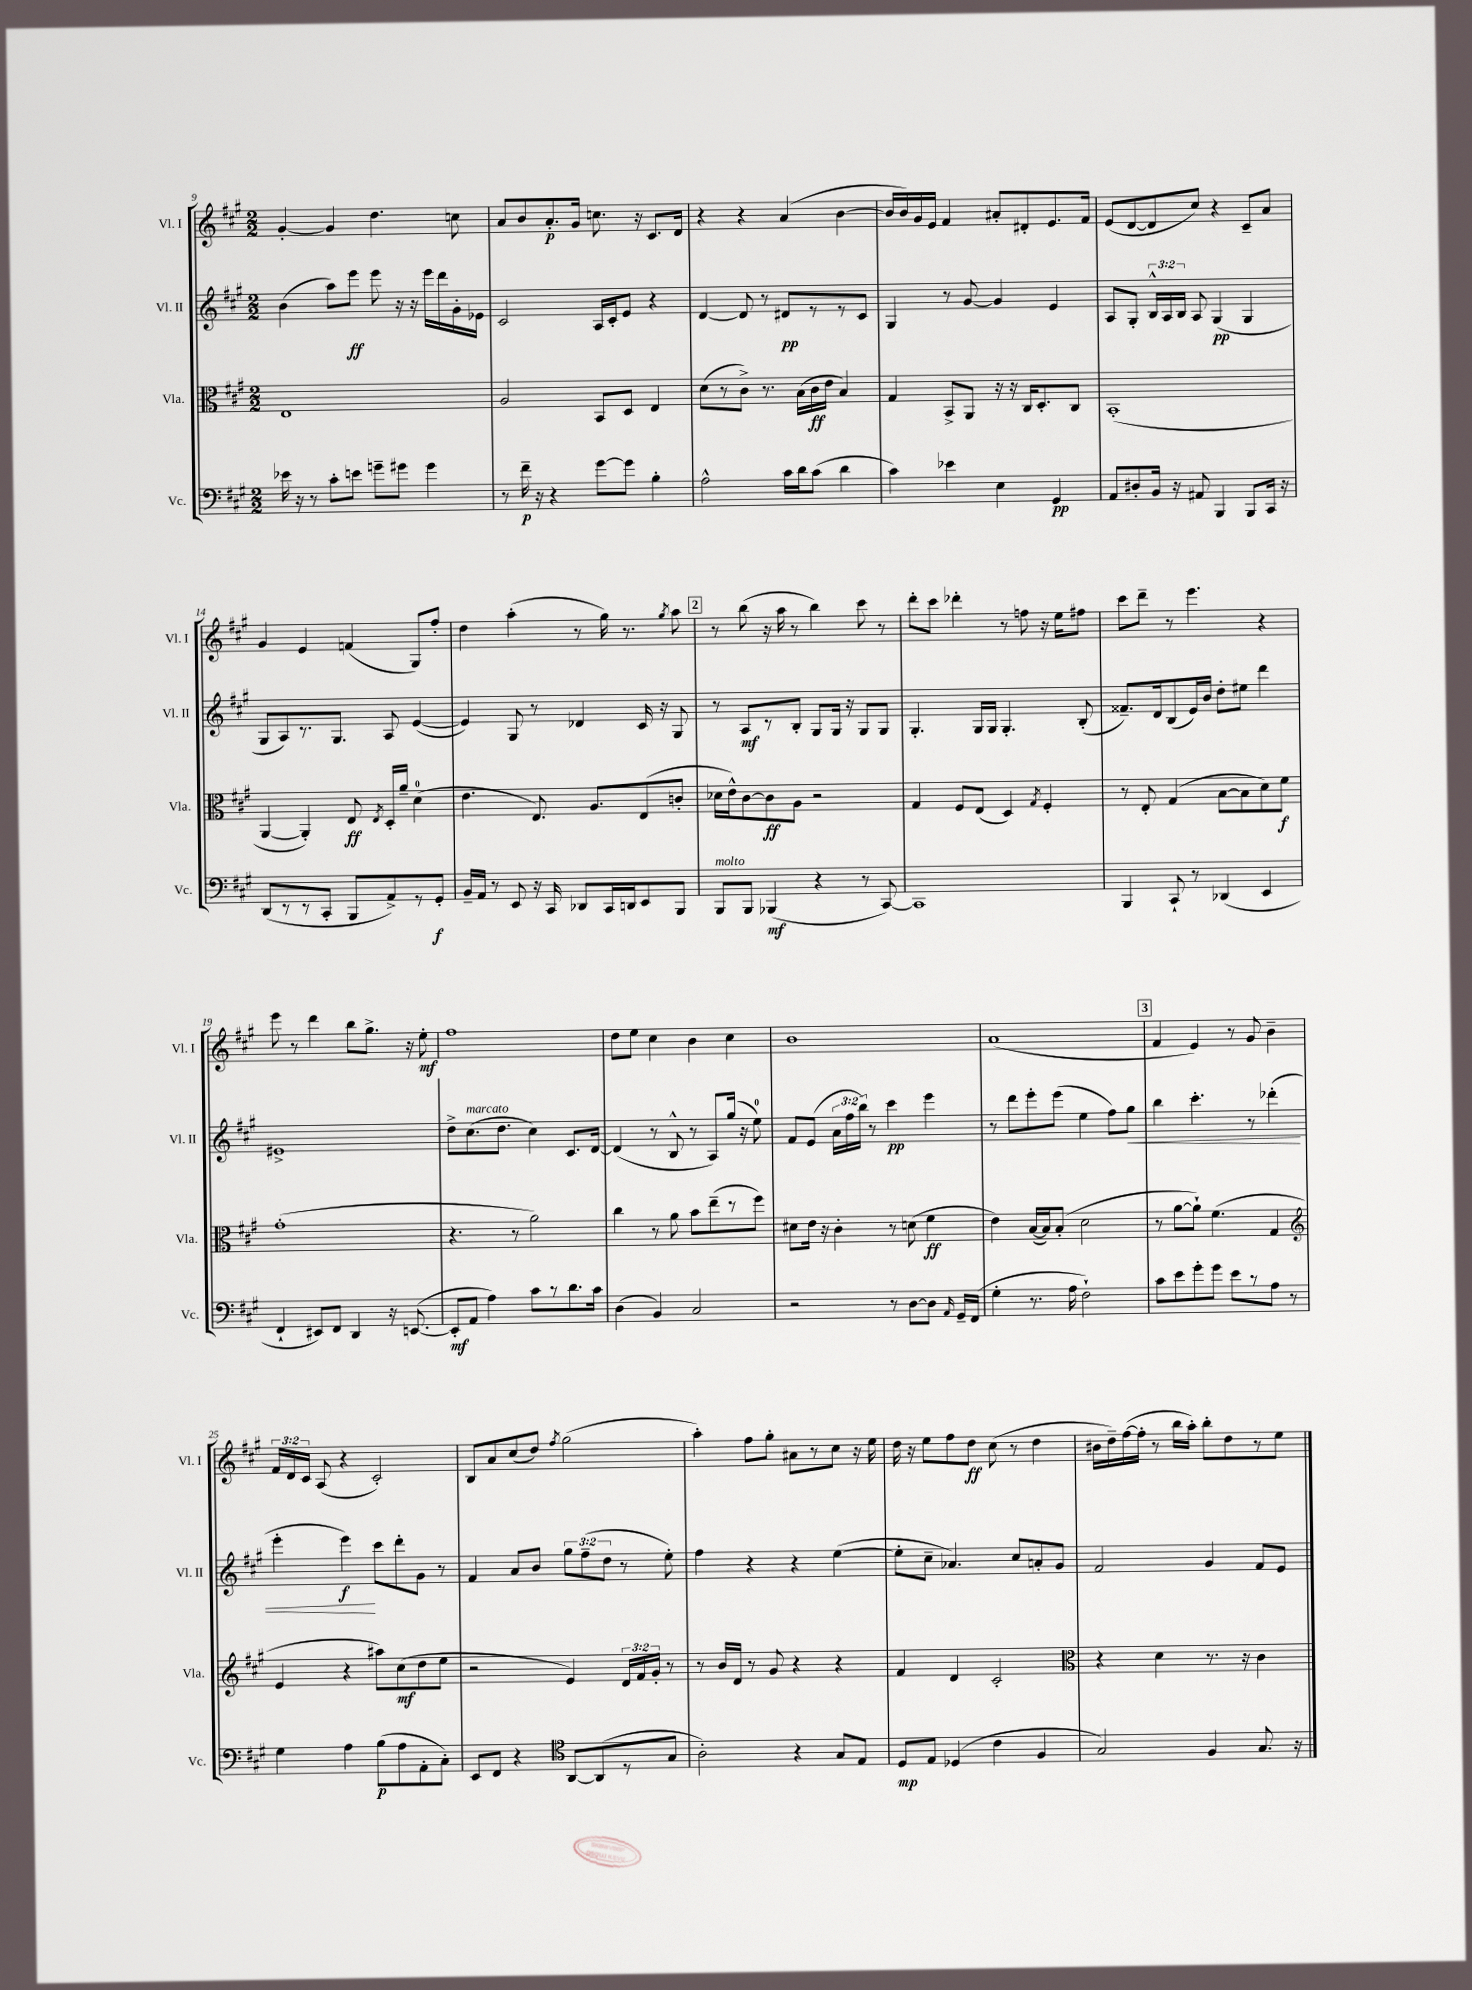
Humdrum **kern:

**kern	**dynam	**kern	**dynam	**kern	**dynam	**kern	**dynam
*part4	*part4	*part3	*part3	*part2	*part2	*part1	*part1
*staff4	*staff4	*staff3	*staff3	*staff2	*staff2	*staff1	*staff1
*I"Vc.	*	*I"Vla.	*	*I"Vl. II	*	*I"Vl. I	*
*I'Vc.	*	*I'Vla.	*	*I'Vl. II	*	*I'Vl. I	*
*clefF4	*	*clefC3	*	*clefG2	*	*clefG2	*
*k[f#c#g#]	*	*k[f#c#g#]	*	*k[f#c#g#]	*	*k[f#c#g#]	*
*M2/2	*	*M2/2	*	*M2/2	*	*M2/2	*
=9	=9	=9	=9	=9	=9	=9	=9
16e-X\	.	1E	.	(4b\	.	[4g#'/	.
16r	.	.	.	.	.	.	.
8r	.	.	.	.	.	.	.
8c#'\L	.	.	.	8aa\L)	.	4g#/]	.
8en\J	.	.	.	8eee\J	ff	.	.
8gn~\L	.	.	.	8eee\	.	4.dd\	.
8g#X\J	.	.	.	16r	.	.	.
.	.	.	.	16r	.	.	.
4g#\	.	.	.	16eee\LL	.	.	.
.	.	.	.	16ddd\	.	.	.
.	.	.	.	16g#'\	.	8ccn\	.
.	.	.	.	16e-X\JJ	.	.	.
=10	=10	=10	=10	=10	=10	=10	=10
8r	.	2A/	.	2c#/	.	8a/L	.
16f#~\	p	.	.	.	.	8b/	.
16r	.	.	.	.	.	.	.
4r	.	.	.	.	.	8.a'/	p
.	.	.	.	.	.	16g#/Jk	.
[8g#\L	.	8BB/L	.	16A/LL	.	8.ccn\	.
.	.	.	.	16c#'/J	.	.	.
8g#\J]	.	8D/J	.	8e/J	.	.	.
.	.	.	.	.	.	16r	.
4B'\	.	4E/	.	4r	.	8.c#/L	.
.	.	.	.	.	.	16d/Jk	.
=11	=11	=11	=11	=11	=11	=11	=11
2A^^\	.	(8d\L	.	[4d/	.	4r	.
.	.	8r	.	.	.	.	.
.	.	8c#^\J)	.	8d/]	.	4r	.
.	.	8.r	.	8r	.	.	.
16c#\LL	.	.	.	8d#X/L	pp	(4a/	.
16d\J	.	(16B\LL	.	.	.	.	.
(8c#\J	.	16c#\	ff	8r	.	.	.
.	.	16e\JJ	.	.	.	.	.
4d\	.	4B/)	.	8r	.	[4b\	.
.	.	.	.	8c#/J	.	.	.
=12	=12	=12	=12	=12	=12	=12	=12
4c#\)	.	4G#/	.	4G#/	.	16b/LL]	.
.	.	.	.	.	.	16b/)	.
.	.	.	.	.	.	16g#/	.
.	.	.	.	.	.	16e/JJ	.
4e-X\	.	8BB^/L	.	8r	.	4f#/	.
.	.	8AA/J	.	[8g#/	.	.	.
4E\	.	16r	.	4g#/]	.	8a#X'/L	.
.	.	16r	.	.	.	.	.
.	.	16C#/KL	.	.	.	8d#X'/	.
.	.	8.D'/	.	.	.	.	.
4GG#/	pp	.	.	4e/	.	8.e/	.
.	.	8C#/J	.	.	.	.	.
.	.	.	.	.	.	16f#/Jk	.
=13	=13	=13	=13	=13	=13	=13	=13
8AA/L	.	(1BB'	.	8A/L	.	(8e/L	.
8D#X'/	.	.	.	8G#'/J	.	[8d/	.
16BB/Jk	.	.	.	24B^^/LL	.	8d/]	.
.	.	.	.	24A/	.	.	.
16r	.	.	.	.	.	.	.
.	.	.	.	24B/JJ	.	.	.
8AA#X/	.	.	.	8A/	.	8cc#/J)	.
4BBB/	.	.	.	(4G#/	pp	4r	.
8BBB/L	.	.	.	4G#/	.	8c#~/L	.
16CC#/Jk	.	.	.	.	.	8a/J	.
16r	.	.	.	.	.	.	.
!!LO:LB:g=z
=14	=14	=14	=14	=14	=14	=14	=14
(8DD/L	.	[4AA/	.	8G#/L	.	4g#/	.
8r	.	.	.	8A/)	.	.	.
8r	.	4AA'/])	.	8.r	.	4e/	.
8CC#'/J	.	.	.	.	.	.	.
.	.	.	.	8.G#/J	.	.	.
8BBB/L	.	8E/	ff	.	.	(4fn/	.
.	.	8qE/	.	.	.	.	.
8AA^/)	.	16D'/LL	.	8A/	.	.	.
.	.	16a~/JJ	.	.	.	.	.
8r	.	(4d\	.	([4e/	.	8G#/L)	.
8GG#'/J	f	.	.	.	.	8ff#'/J	.
=15	=15	=15	=15	=15	=15	=15	=15
16BB~/LL	.	4.e\	.	4e/])	.	4dd\	.
16AA/JJ	.	.	.	.	.	.	.
8r	.	.	.	.	.	.	.
8EE/	.	.	.	8G#/	.	(4aa'\	.
16r	.	8.E/)	.	8r	.	.	.
16CC#/	.	.	.	.	.	.	.
8DD-X/L	.	.	.	4d-X/	.	8r	.
.	.	8.A/L	.	.	.	.	.
16CC#/L	.	.	.	.	.	16gg#\)	.
16DDn/J	.	.	.	.	.	8.r	.
8EE/	.	(8E/	.	16c#/	.	.	.
.	.	.	.	16r	.	.	.
.	.	.	.	.	.	8qgg#/	.
8BBB/J	.	8cn'/J	.	8G#/	.	8aa\	.
!!LO:REH:place=s1:t=2
=16	=16	=16	=16	=16	=16	=16	=16
!LO:TX:a:i:t=molto	!	!	!	!	!	!	!
8BBB/L	.	16d-X\LL	.	8r	.	8r	.
.	.	16e^^\J)	.	.	.	.	.
8BBB/J	.	[8c#\	.	8A/L	mf	(8bb\	.
(4BBB-X/	mf	8c#\]	ff	8r	.	16r	.
.	.	.	.	.	.	16aa\	.
.	.	8A\J	.	8B'/J	.	8r	.
4r	.	2r	.	8G#/L	.	4bb\)	.
.	.	.	.	16G#/Jk	.	.	.
.	.	.	.	16r	.	.	.
8r	.	.	.	8G#/L	.	8ccc#\	.
[8CC#/)	.	.	.	8G#/J	.	8r	.
=17	=17	=17	=17	=17	=17	=17	=17
1CC#]	.	4G#/	.	4.G#'/	.	8ddd'\L	.
.	.	.	.	.	.	8ccc#\J	.
.	.	8F#/L	.	.	.	4ddd-X'\	.
.	.	(8E/J	.	16G#/LL	.	.	.
.	.	.	.	16G#/JJ	.	.	.
.	.	4D/)	.	4.G#'/	.	8r	.
.	.	.	.	.	.	8ffn\	.
.	.	8qG#/	.	.	.	.	.
.	.	4F#'/	.	.	.	16r	.
.	.	.	.	.	.	16ee\KL	.
.	.	.	.	(8B'/	.	8ff#X\J	.
=18	=18	=18	=18	=18	=18	=18	=18
4BBB/	.	8r	.	8.f##X~/L)	.	8ccc#\L	.
.	.	8E'/	.	.	.	8ddd~\J	.
.	.	.	.	16d/k	.	.	.
8CC#`/	.	(4G#/	.	(8B/	.	8r	.
8r	.	.	.	16e/L)	.	4.eee\	.
.	.	.	.	16b/JJ	.	.	.
(4DD-X/	.	[8B\L	.	8dd'\L	.	.	.
.	.	8B\]	.	8ee#X\J	.	.	.
4EE/	.	8d\)	.	4ddd\	.	4r	.
.	.	8f#\J	f	.	.	.	.
!!LO:LB:g=z
=19	=19	=19	=19	=19	=19	=19	=19
4FF#`/	.	(1g#'	.	1e#X^	.	8eee\	.
.	.	.	.	.	.	8r	.
8EE#X/L)	.	.	.	.	.	4ddd\	.
8FF#/J	.	.	.	.	.	.	.
4DD/	.	.	.	.	.	8bb\L	.
.	.	.	.	.	.	8.gg#^\J	.
16r	.	.	.	.	.	.	.
([8.EEn/	.	.	.	.	.	16r	.
.	.	.	.	.	.	8ee'\	mf
=20	=20	=20	=20	=20	=20	=20	=20
8EE'/L]	mf	4.r	.	8dd^\L	.	1ff#	.
!	!	!	!	!LO:TX:a:i:t=marcato	!	!	!
8AA/J	.	.	.	(8.cc#\	.	.	.
4A\)	.	.	.	.	.	.	.
.	.	.	.	8.dd\J	.	.	.
.	.	8r	.	.	.	.	.
8c#\L	.	2a\)	.	4cc#\)	.	.	.
8r	.	.	.	.	.	.	.
8.d\	.	.	.	8.c#/L	.	.	.
16c#\Jk	.	.	.	[16d/Jk	.	.	.
=21	=21	=21	=21	=21	=21	=21	=21
(4D\	.	4cc#\	.	(4d/]	.	8dd\L	.
.	.	.	.	.	.	8ee\J	.
4BB/)	.	8r	.	8r	.	4cc#\	.
.	.	8a\	.	8B^^/	.	.	.
2C#/	.	8b\L	.	8r	.	4b\	.
.	.	(8ee~\	.	8A/L)	.	.	.
.	.	8r	.	(16gg#/Jk	.	4cc#\	.
.	.	.	.	16r	.	.	.
.	.	8ff#\J)	.	8ee\)	.	.	.
=22	=22	=22	=22	=22	=22	=22	=22
2r	.	8d#X\L	.	8f#/L	.	1b	.
.	.	16e\Jk	.	(8e/J	.	.	.
.	.	16r	.	.	.	.	.
.	.	4c#'\	.	24a\LL	.	.	.
.	.	.	.	24ff#\	.	.	.
.	.	.	.	24bb\JJ)	.	.	.
.	.	.	.	8r	.	.	.
8r	.	8r	.	4ccc#\	pp	.	.
[8D\L	.	(8dn\	.	.	.	.	.
8D\J]	.	4f#\	ff	4eee\	.	.	.
16qqAA/	.	.	.	.	.	.	.
16GG#~/LL	.	.	.	.	.	.	.
(16FF#/JJ	.	.	.	.	.	.	.
=23	=23	=23	=23	=23	=23	=23	=23
4G#'\	.	4e\)	.	8r	.	(1a	.
.	.	.	.	8ddd\L	.	.	.
8.r	.	([16B/LL	.	8eee'\	.	.	.
.	.	16B/J])	.	.	.	.	.
.	.	(8B'/J	.	(8eee\J	.	.	.
16A\	.	.	.	.	.	.	.
2F#`\)	.	2d\	.	4ee\	.	.	.
.	.	.	.	8ff#\L)	.	.	.
!	!	!	!	!	!LO:HP:b	!	!
.	.	.	.	8gg#\J	<	.	.
!!LO:REH:place=s1:t=3
=24	=24	=24	=24	=24	=24	=24	=24
8c#\L	.	8r	.	4bb\	.	4f#/	.
8e\	.	[8a\L	.	.	.	.	.
8g#'\	.	8a`\J])	.	4.ccc#'\	.	4e/)	.
8g#\J	.	(4.f#\	.	.	.	.	.
8e\L	.	.	.	.	.	8r	.
8r	.	.	.	8r	.	8g#/	.
8A\J	.	4G#/	.	(4ddd-X'\	.	4b~\	.
8r	.	.	.	.	.	.	.
!!LO:LB:g=z
=25	=25	=25	=25	=25	=25	=25	=25
*	*	*clefG2	*	*	*	*	*
4G#\	.	4e/	.	4eee'\	.	24f#/LL	.
.	.	.	.	.	.	24d/	.
.	.	.	.	.	.	24c#/JJ	.
.	.	.	.	.	.	(8A/	.
4A\	.	4r	.	4eee\)	f	4r	.
(8B\L	p	8aa#X\L)	.	8ccc#\L	[	2c#'/)	.
8A\	.	(8cc#\	mf	8ddd'\	.	.	.
8AA'\	.	8dd\	.	8g#\J	.	.	.
8C#'\J)	.	8ee\J	.	8r	.	.	.
=26	=26	=26	=26	=26	=26	=26	=26
8EE/L	.	2r	.	4f#/	.	8B/L	.
8FF#/J	.	.	.	.	.	8a/	.
4r	.	.	.	8a/L	.	(8cc#/	.
.	.	.	.	8b/J	.	8dd/J)	.
*clefC4	*	*	*	*	*	*	*
.	.	.	.	.	.	8qff#/	.
[8AA/L	.	4e/)	.	12gg#\L	.	(2gg#\	.
.	.	.	.	(12ff#~\	.	.	.
(8AA/]	.	.	.	.	.	.	.
.	.	.	.	12dd\J	.	.	.
8r	.	24d/LL	.	8r	.	.	.
.	.	24f#/	.	.	.	.	.
.	.	24g#'/JJ	.	.	.	.	.
8G#/J	.	8r	.	8ee'\)	.	.	.
=27	=27	=27	=27	=27	=27	=27	=27
2A'\)	.	8r	.	4ff#\	.	4aa'\)	.
.	.	16b/LL	.	.	.	.	.
.	.	16d/JJ	.	.	.	.	.
.	.	8r	.	4r	.	8ff#\L	.
.	.	8g#/	.	.	.	8gg#'\J	.
4r	.	4r	.	4r	.	8a#X\L	.
.	.	.	.	.	.	8r	.
8G#/L	.	4r	.	([4ee\	.	8cc#\J	.
8E/J	.	.	.	.	.	16r	.
.	.	.	.	.	.	16ee\	.
=28	=28	=28	=28	=28	=28	=28	=28
8D/L	mp	4f#/	.	8ee'\L]	.	16dd\	.
.	.	.	.	.	.	16r	.
8E/J	.	.	.	8cc#~\J	.	8ee\L	.
(4D-X/	.	4d/	.	4.a-X/)	.	8ff#\	.
.	.	.	.	.	.	8dd\J	ff
4c#\	.	2c#'/	.	.	.	(8cc#\	.
.	.	.	.	8cc#/L	.	8r	.
4F#/	.	.	.	8an'/	.	4dd\	.
.	.	.	.	8g#/J	.	.	.
=29	=29	=29	=29	=29	=29	=29	=29
*	*	*clefC3	*	*	*	*	*
2G#/)	.	4r	.	2f#/	.	16b#X\LL	.
.	.	.	.	.	.	16dd~\)	.
.	.	.	.	.	.	([16ff#\	.
.	.	.	.	.	.	16ff#'\JJ]	.
.	.	4d\	.	.	.	8r	.
.	.	.	.	.	.	16bb\LL	.
.	.	.	.	.	.	16aa'\JJ)	.
4F#/	.	8.r	.	4g#/	.	8bb'\L	.
.	.	.	.	.	.	8dd\	.
.	.	16r	.	.	.	.	.
8.G#/	.	4c#\	.	8f#/L	.	8r	.
.	.	.	.	8e/J	.	8ee\J	.
16r	.	.	.	.	.	.	.
==	==	==	==	==	==	==	==
*-	*-	*-	*-	*-	*-	*-	*-
